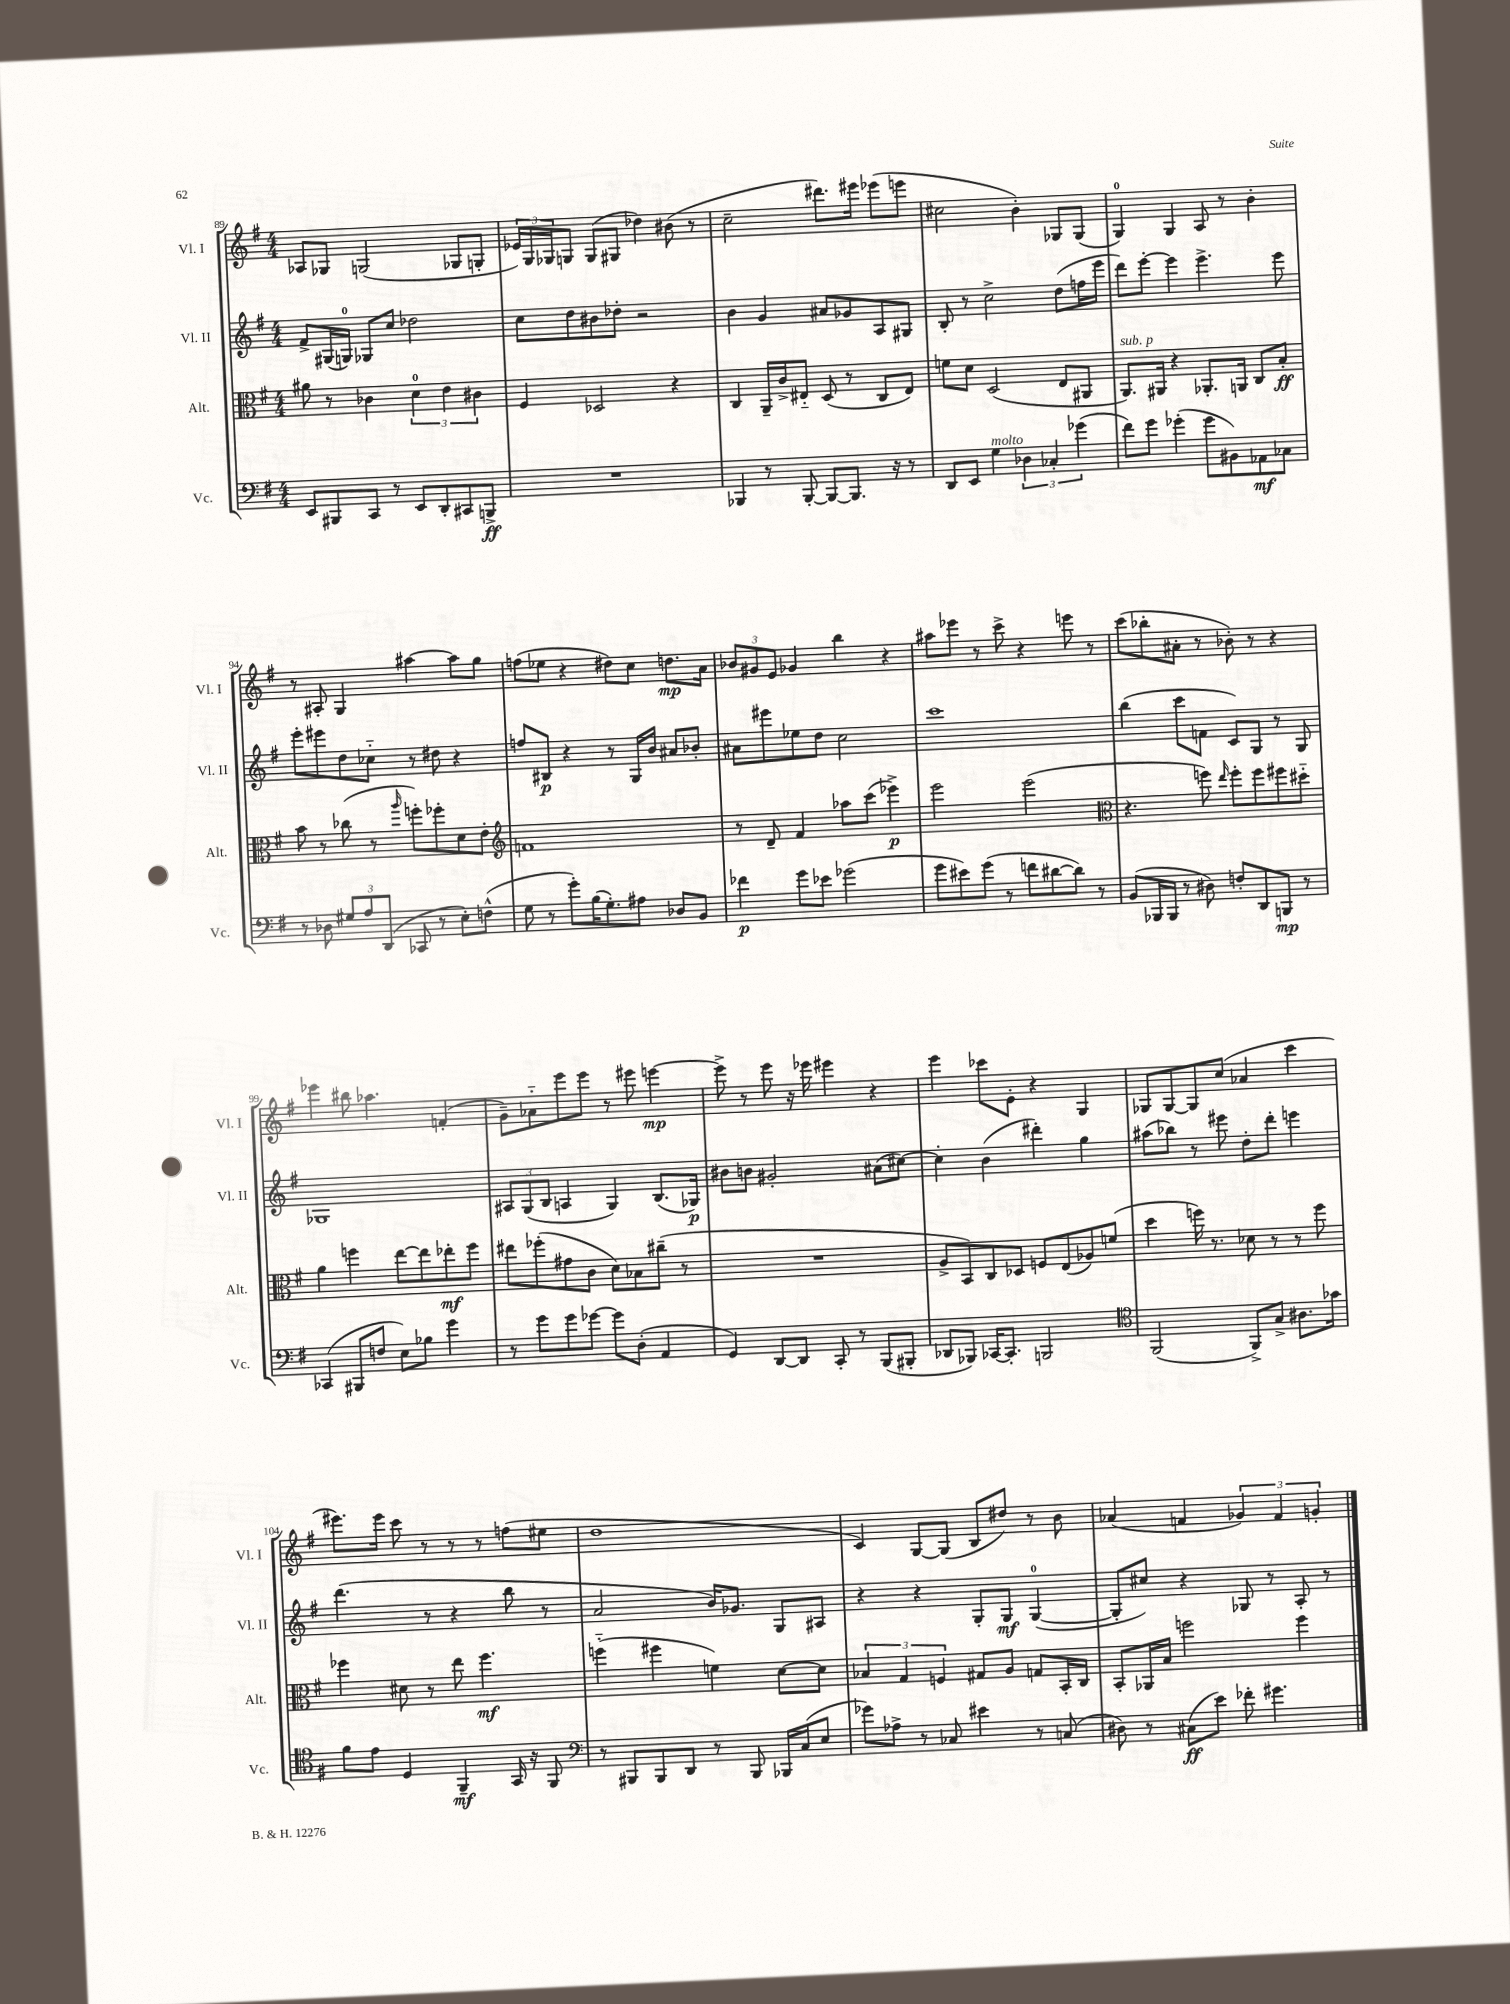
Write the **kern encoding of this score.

**kern	**kern	**kern	**kern
*staff4	*staff3	*staff2	*staff1
*clefF4	*clefC3	*clefG2	*clefG2
*k[f#]	*k[f#]	*k[f#]	*k[f#]
*M4/4	*M4/4	*M4/4	*M4/4
8EE	8a#	8f#^	8A-
8BBB#	8r	(16G#	8G-
.	.	16G)	.
8CC	4c-	8G-	(2G
8r	.	8cc	.
8EE	6d	2dd-	.
8DD'	.	.	.
.	6e	.	.
8CC#	.	.	8G-
.	6c#	.	.
8BBB^	.	.	8G'
=	=	=	=
1r	4F#	8cc	24e-)
.	.	.	24G
.	.	.	24G-
.	.	8dd	8G
.	2D-	8b#	(8G
.	.	8dd-'	8G#
.	.	2r	4dd-)
.	4r	.	(8b#
.	.	.	8r
=	=	=	=
4BBB-	4C	4b	2cc~
8r	16AA~	4g	.
.	16c^	.	.
[8BBB-'	8E#'~	.	.
8BBB-_	(8D	8a#	8.ddd#)
8.BBB-]	8r	8g-	.
.	.	.	16eee#
.	8C	8A	(8eee-
16r	.	.	.
8r	8E#)	8G#	8eee
=	=	=	=
8DD	8f	8B'	2cc#
8EE	8d	8r	.
4G	(2D	2cc^	.
6D-	.	.	4b')
6C-'	.	.	.
.	8E	(8dd	8G-
(6g-	.	.	.
.	8AA#	16ff	(8G-
.	.	16eee	.
=	=	=	=
8f#)	8.AA)	8ddd)	4G)
8g	.	[8eee'	.
.	16AA#	.	.
(4g-'	4r	4eee]	4G
8g-	8.AA-'	4.eee^	8A
8BB#)	.	.	8r
.	16AA	.	.
8AA-	8C	.	4b'
8C-	8B'	8eee	.
=	=	=	=
8r	8b	8eee'	8r
8D-	8r	8eee#	8A#'
12G#	(8cc-	8dd	4G
12A	.	.	.
.	8r	8cc-'~	.
(12DD	.	.	.
.	16qqaa	.	.
8CC-	8ff')	8r	[4aa#
8r	8ff-'	8dd#	.
8E')	8d	4r	8aa#]
(8F^^	8e'	.	8gg
=	=	=	=
*	*clefG2	*	*
8G	1f	8ff	(8ff
8r	.	8B#	8ee-
8g')	.	4r	4r
(16B	.	.	.
8.G')	.	.	.
.	.	8r	8dd#)
8A#	.	16G	8cc
.	.	16b	.
8D-	.	8a#	8.dd
8BB	.	8b-'	.
.	.	.	16a
=	=	=	=
4f-	8r	8a#	12b-
.	.	.	12g#
.	8d~	8eee#	.
.	.	.	12e
8g	4f#	8ee-	4g-
8e-	.	8dd	.
(2g-	8aa-	2cc	4bb
.	(8ccc	.	.
.	4eee-^)	.	4r
=	=	=	=
8g	2eee	1ccc	8aa#
8e#)	.	.	8eee-
(8g	.	.	8r
8r	.	.	8ccc^
8f	(2eee	.	4r
[8d#	.	.	.
8d#])	.	.	8eee
8r	.	.	8r
=	=	=	=
*	*clefC3	*	*
(8BB	4.r	(4bb	(8ccc
16BBB-	.	.	8bb-'
16BBB-	.	.	.
8r	.	8ccc	8a#'
8D#)	8ff)	8f	8r
.	16qqee	.	.
8F'	8ff'	8c)	8b-')
8DD	8ff	8G	8r
8BBB	8ff#	8r	4r
8r	8dd#'~	8G	.
=	=	=	=
(4CC-	4a	1G-	4eee-
8BBB#	4ff	.	8bb#
8F	.	.	4.aa-
8E)	[8ee	.	.
8B-	8ee]	.	.
4g	8ee-'	.	(4f'
.	8ff	.	.
=	=	=	=
8r	8ee#	12A#	8g~)
.	.	(12G	.
8g	(8ff-'	.	8a-'~
.	.	12B	.
8g	8g#	4A	8eee
[8g-	8c	.	8eee
8g-]	8d)	4G)	8r
(8D'	8B-	.	8eee#
4AA	(8cc#~	(8.B	[4eee
.	8r	.	.
.	.	16G-)	.
=	=	=	=
4GG)	1r	8b#	8eee^]
.	.	8b	8r
[8DD	.	2g#'	8eee
8DD]	.	.	16r
.	.	.	16eee-
8CC'	.	.	4eee#
8r	.	.	.
(8BBB	.	(8a#	4r
8BBB#'	.	[8cc#)	.
=	=	=	=
8DD-	8A^	4cc#']	4eee
8BBB-)	8BB)	.	.
[16CC-	8C	(4b	8ccc-
8.CC-']	.	.	.
.	8D-	.	8e'
2BBB	8F	4ddd#')	4r
.	(8E	.	.
.	8A-)	4gg	4G
.	(8f	.	.
=	=	=	=
*clefC4	*	*	*
(2FF#	4dd	(8aa#	8G-
.	.	8bb-)	[8G-
.	16ff)	8r	8G-]
.	8.r	.	.
.	.	8eee#	(8cc
8FF#^)	8d-	8dd'	4a-
8G^	8r	8ddd'	.
8.A#	8r	4eee	4ccc
.	8ff	.	.
16g-	.	.	.
=	=	=	=
8f#	4ff-	(4.ddd	8.eee#)
8e	.	.	.
.	.	.	16eee#
4D	8d#	.	8ccc
.	8r	8r	8r
4FF#~	8ee	4r	8r
.	4.ff-	.	8r
16GG	.	8bb	(8ff
16r	.	.	.
8FF#	.	8r	8ee#
=	=	=	=
*clefF4	*	*	*
8r	(4ff'~	2a	1dd
8BBB#	.	.	.
8BBB#	4ff#	.	.
8DD	.	.	.
8r	4f)	16b)	.
.	.	8.g-	.
8BBB#	.	.	.
16BBB-	[8d	8G	.
(16C	.	.	.
8E	8d]	8A#	.
=	=	=	=
8g-)	6B-	4r	4c)
8A-^	.	.	.
.	6G	.	.
8r	.	4r	[8G
.	6F	.	.
8C-	.	.	(8G]
4e#	8G#	8G'	8B
.	8A	8G	8dd#)
8r	8G	([4G	8r
(8C	16BB'	.	8b
.	16C	.	.
=	=	=	=
8D#)	8BB'	8G']	(4a-
8r	16AA-	8cc#)	.
.	16B	.	.
(8C#	2ff	4r	4f
8e)	.	.	.
8f-'	.	8G-	6g-)
4.g#	.	8r	.
.	.	.	6f
.	4ff	8A'	.
.	.	.	6g'
.	.	8r	.
==	==	==	==
*-	*-	*-	*-
